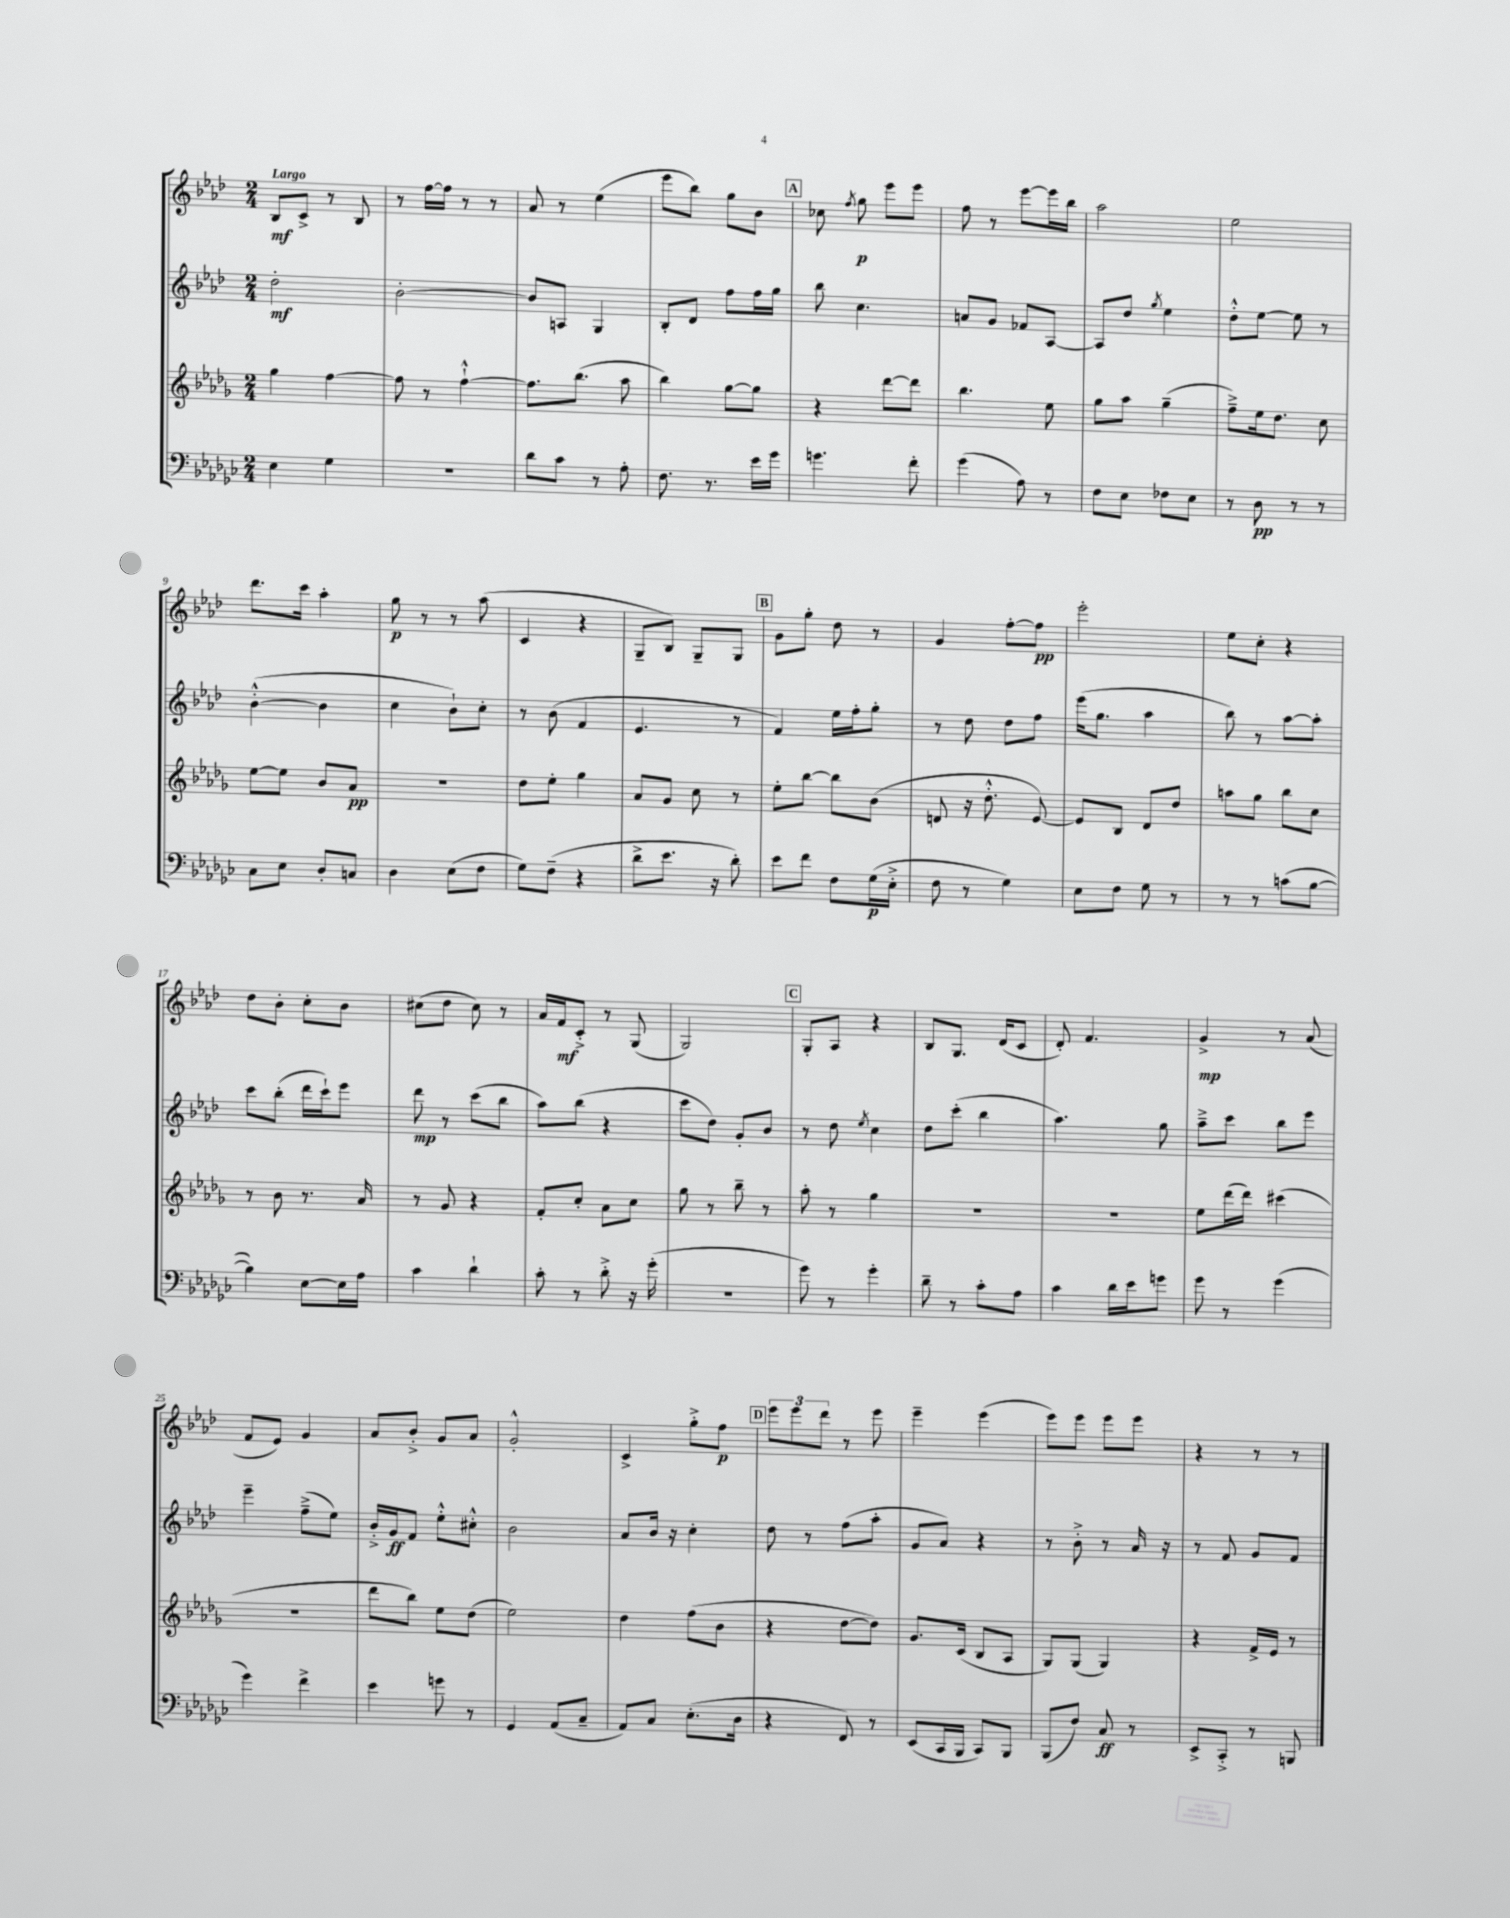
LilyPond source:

<<
\new StaffGroup <<
\new Staff = "s0" {
    \clef treble \key aes \major \numericTimeSignature \time 2/4 \tempo "Largo"
    \autoBeamOff bes8[\mf c'8]-> r8 bes8 |
    r8 f''16[~ f''16] r8 r8 |
    aes'8 r8 ees''4( |
    ees'''8[ bes''8]) g''8[ bes'8] |
    \mark \markup { \box "A" } ces''8 \acciaccatura { f''8 } g''8\p ees'''8[ ees'''8] |
    f''8 r8 ees'''8[~ ees'''16 bes''16] |
    aes''2 |
    ees''2 |
    des'''8.[ c'''16] aes''4-. |
    g''8\p r8 r8 aes''8( |
    c'4 r4 |
    g8[-- bes8]) g8[-- g8] |
    \mark \markup { \box "B" } g'8[ g''8]-. des''8 r8 |
    g'4 f''8[~-. f''8]\pp |
    ees'''2-. |
    ees''8[ c''8]-. r4 |
    des''8[ bes'8]-. c''8[-. bes'8] |
    cis''8[( des''8] cis''8) r8 |
    aes'16[ f'16\mf c'8]-.-> r8 g8( |
    g2) |
    \mark \markup { \box "C" } g8[-. aes8] r4 |
    bes8[ g8.] des'16[( c'8] |
    des'8-.) f'4. |
    g'4->\mp r8 aes'8( |
    f'8[ ees'8]) g'4 |
    aes'8[ bes'8]-.-> g'8[ aes'8] |
    g'2-.-^ |
    c'4-> g''8[-.-> f''8]\p |
    \mark \markup { \box "D" } \tuplet 3/2 { ees'''8[ ees'''8 des'''8] } r8 ees'''8 |
    ees'''4-- ees'''4( |
    ees'''8[) ees'''8] ees'''8[ ees'''8] |
    r4 r8 r8 \bar "|." |
}
\new Staff = "s1" {
    \clef treble \key aes \major \numericTimeSignature \time 2/4
    \autoBeamOff des''2-.\mf |
    bes'2~-. |
    bes'8[ a8] g4 |
    bes8[-. des'8] f''8[ f''16 g''16] |
    \mark \markup { \box "A" } bes''8 c''4. |
    a'8[ g'8] fes'8[ aes8]~ |
    aes8[ des''8] \acciaccatura { g''8 } ees''4 |
    des''8[-.-^ ees''8]~ ees''8 r8 |
    bes'4~-.-^( bes'4 |
    c''4 bes'8[-!) c''8]-. |
    r8 bes'8( f'4 |
    ees'4. r8 |
    \mark \markup { \box "B" } f'4) ees''16[ f''16-. g''8]-. |
    r8 des''8 des''8[ f''8] |
    ees'''16[( g''8.] aes''4 |
    bes''8) r8 aes''8[~ aes''8]-. |
    c'''8[ bes''8]-.( des'''16[ c'''16-!) ees'''8] |
    des'''8\mp r8 c'''8[( bes''8] |
    aes''8[) bes''8]( r4 |
    c'''8[ des''8]) g'8[-. bes'8] |
    \mark \markup { \box "C" } r8 des''8 \acciaccatura { ees''8 } c''4 |
    des''8[ c'''8]-.( bes''4 |
    aes''4.) g''8 |
    aes''8[---> c'''8] bes''8[ ees'''8] |
    ees'''4-- f''8[--->( ees''8]) |
    bes'16[-.-> g'16\ff f'8] ees''8[-.-^ cis''8]-.-^ |
    bes'2 |
    aes'8[ bes'16] r16 c''4-. |
    \mark \markup { \box "D" } des''8 r8 f''8[( aes''8]-. |
    g'8[ aes'8]) r4 |
    r8 bes'8-.-> r8 aes'16 r16 |
    r8 f'8 g'8[ f'8] \bar "|." |
}
\new Staff = "s2" {
    \clef treble \key des \major \numericTimeSignature \time 2/4
    \autoBeamOff ges''4 f''4~ |
    f''8 r8 f''4~-!-^ |
    f''8.[ bes''8.]( aes''8 |
    bes''4) ges''8[~ ges''8] |
    \mark \markup { \box "A" } r4 des'''8[~ des'''8] |
    bes''4. ees''8 |
    ges''8[ aes''8] ges''4--( |
    f''8[--->) ees''16 des''8.] c''8 |
    ees''8[~ ees''8] bes'8[ aes'8]\pp |
    r2 |
    des''8[ ees''8]-. ges''4 |
    aes'8[ ges'8] c''8 r8 |
    \mark \markup { \box "B" } ees''8[-. bes''8]~ bes''8[ bes'8]( |
    d'8 r16 des''8.-.-^ ees'8~) |
    ees'8[ bes8] des'8[ des''8] |
    a''8[ ges''8] bes''8[ c''8] |
    r8 bes'8 r8. aes'16 |
    r8 ges'8 r4 |
    f'8[-. c''8]-. aes'8[ c''8] |
    ges''8 r8 bes''8-- r8 |
    \mark \markup { \box "C" } aes''8-. r8 ges''4 |
    R2 |
    R2 |
    ees''8[ des'''16( des'''16]) cis'''4( |
    R2 |
    des'''8[ bes''8]) ees''8[ des''8]( |
    ees''2) |
    des''4 f''8[( bes'8] |
    \mark \markup { \box "D" } r4 des''8[~ des''8]) |
    ges'8.[ c'16]( bes8[ aes8] |
    ges8[) ges8]( ges4) |
    r4 f'16[-> ees'16] r8 \bar "|." |
}
\new Staff = "s3" {
    \clef bass \key ges \major \numericTimeSignature \time 2/4
    \autoBeamOff ees4 ges4 |
    R2 |
    des'8[ ces'8] r8 aes8-. |
    f8. r8. ees'16[ ges'16] |
    \mark \markup { \box "A" } g'4. f'8-. |
    ges'4( aes8) r8 |
    f8[ ees8] fes8[ ees8] |
    r8 des8\pp r8 r8 |
    ces8[ ees8] des8[-. c8] |
    des4 ees8[( f8] |
    ges8[) f8]--( r4 |
    des'8[-> ees'8.] r16 des'8-.) |
    \mark \markup { \box "B" } ees'8[ f'8] f8[ ges16\p( ees16]-.-> |
    f8 r8 ges4) |
    ees8[ f8] ges8 r8 |
    r8 r8 c'8[( bes8]~ |
    bes4) ees8[~ ees16 aes16] |
    ces'4 des'4-! |
    ces'8-. r8 des'8-.-> r16 ges'16-.( |
    r2 |
    \mark \markup { \box "C" } ges'8) r8 ges'4-. |
    des'8-- r8 ces'8[-. aes8] |
    ces'4 des'16[ ees'16 g'8] |
    ges'8 r8 ges'4( |
    ges'4) f'4-> |
    ees'4 g'8 r8 |
    ges,4 aes,8[( ces8]-- |
    aes,8[) ces8] ees8.[-.( des16] |
    \mark \markup { \box "D" } r4 f,8) r8 |
    ees,8[( ces,16 bes,,16] ces,8[) bes,,8] |
    bes,,8[( f8]) ces8\ff r8 |
    ees,8[-> ces,8]-.-> r8 b,,8 \bar "|." |
}
>>
>>
